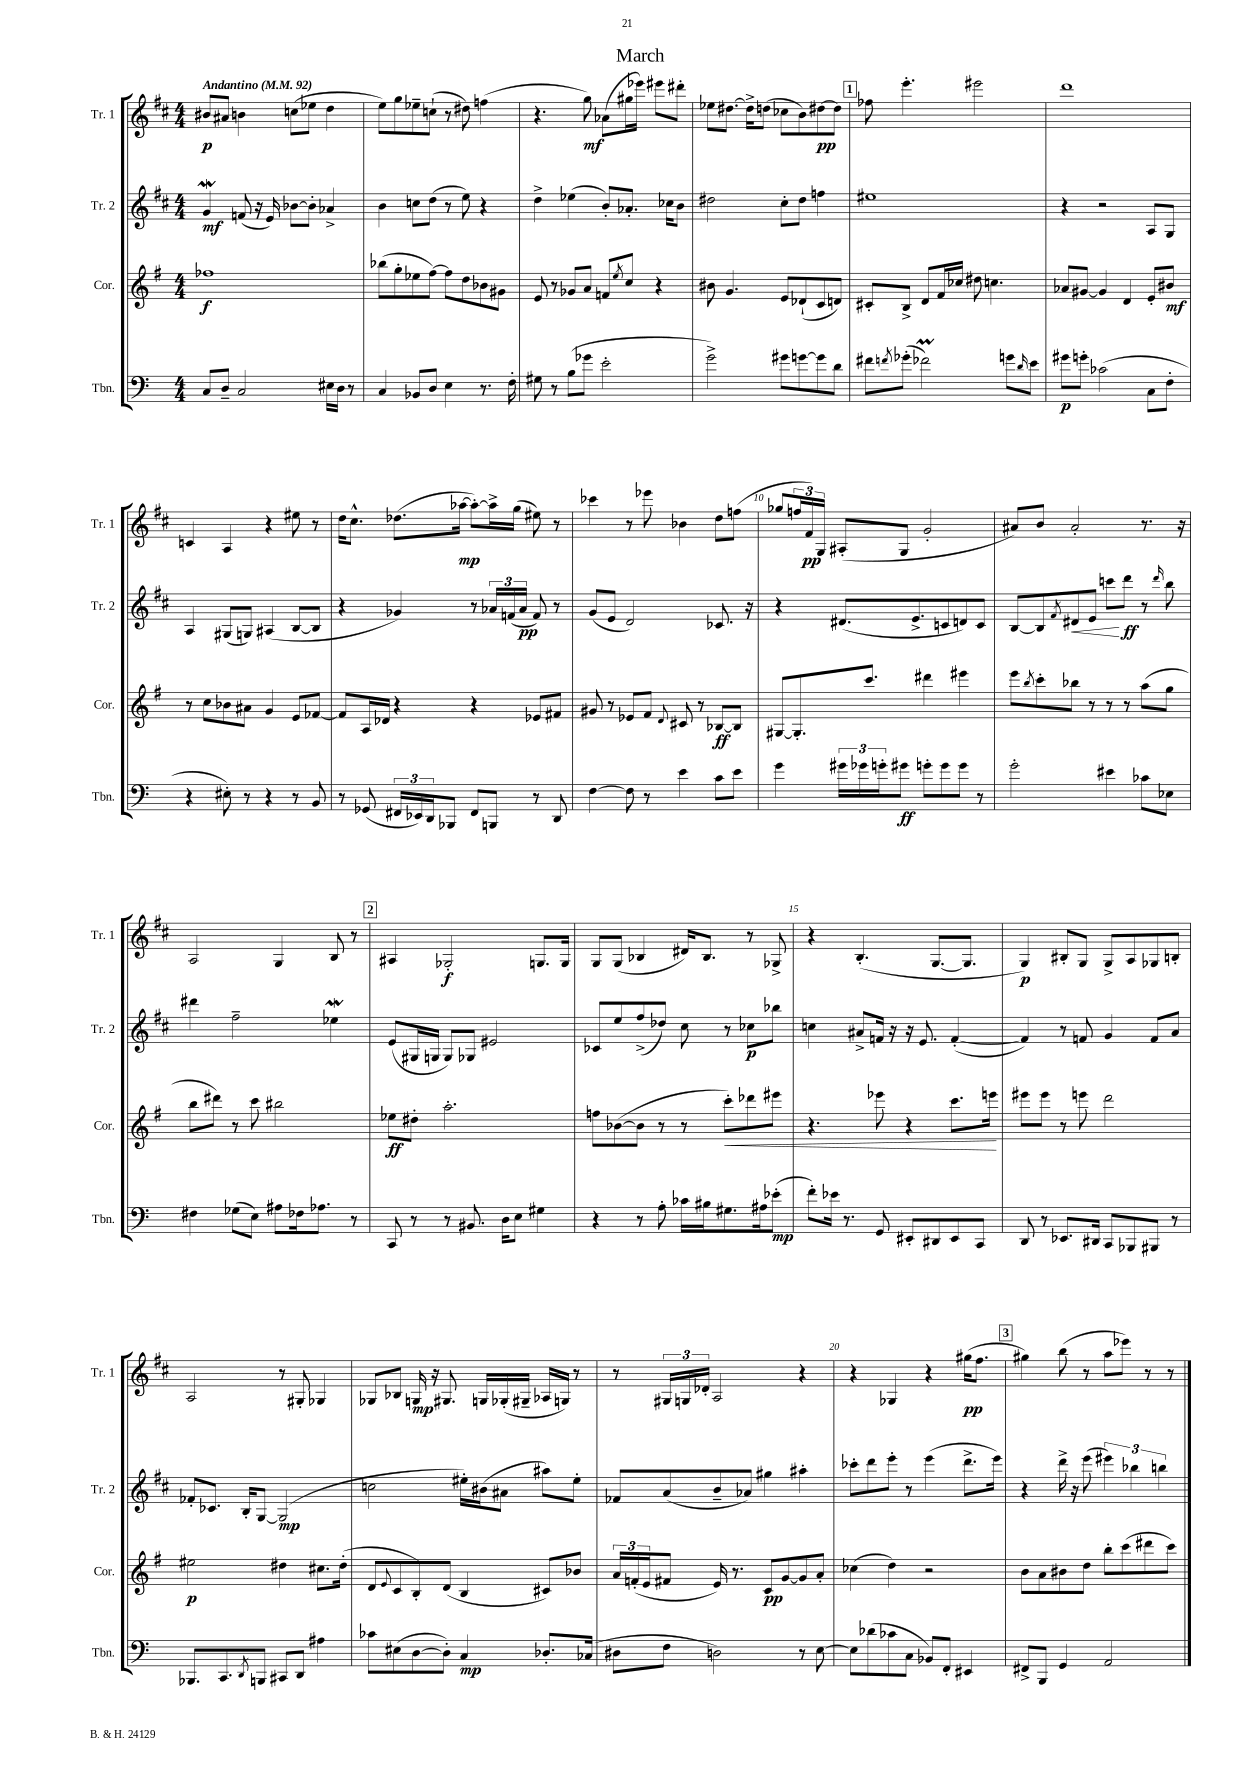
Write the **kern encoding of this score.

**kern	**kern	**kern	**kern
*staff4	*staff3	*staff2	*staff1
*clefF4	*clefG2	*clefG2	*clefG2
*k[]	*k[f#]	*k[f#c#]	*k[f#c#]
*M4/4	*M4/4	*M4/4	*M4/4
*MM92	*MM92	*MM92	*MM92
8C	1ff-	4g	8b#
8D~	.	.	8a#
2C	.	(8f	4b
.	.	16r	.
.	.	16e)	.
.	.	[8b-	(8cc
.	.	8b-']	8ee-
16E#	.	4a-^	4dd
16D	.	.	.
8r	.	.	.
=	=	=	=
4C	(8bb-	4b	8ee)
.	8gg'	.	8gg
8BB-	8ee-	8cc	8ee-~
8D	[8ff#)	(8dd	(8cc`
4E	8ff#]	8r	8r
.	8dd	8ee)	8dd#)
8.r	8b-	4r	(4ff
.	8g#	.	.
16F'	.	.	.
=	=	=	=
8G#	8e	4dd^	4.r
8r	8r	.	.
(8B	8g-	(4ee-	.
8g-	8a	.	8gg)
2e'	8f	8b')	(8a-
.	8qee	.	.
.	8cc	8.a-'	16gg#
.	.	.	16eee-)
.	4r	.	8eee#
.	.	16cc-	.
.	.	8b	8ddd#'
=	=	=	=
2g^)	8b#	2dd#	8ee-
.	4.g	.	[8.dd#
.	.	.	16dd#^]
.	.	.	(8dd
8g#	8e	8cc#'	8cc-
[8g	(8d-`	8dd#	8b)
8g]	8c	4ff	[8dd#
8d	8d)	.	8dd#]
=	=	=	=
8f#	8c#'	1ee#	8ff-
8qf	.	.	.
(8g-'	8B^	.	4.eee'
2f-)	8d	.	.
.	16f#	.	.
.	16cc-	.	.
.	8dd#	.	2eee#
.	4.cc	.	.
8g	.	.	.
16qqd	.	.	.
8e	.	.	.
=	=	=	=
8g#	8a-	4r	1ddd
8g'	[8g#	.	.
(2c-	4g#]	2r	.
.	4d	.	.
8C	8e'	8A	.
8F'	8b#	8G	.
=	=	=	=
4r	8r	4A	4c
.	8cc	.	.
8E#')	8b-	(8G#	4A
8r	8a#	8G)	.
4r	4g	(4A#	4r
8r	8e	[8B	8ee#
8BB	[8f-	8B]	8r
=	=	=	=
8r	8f-]	4r	16dd
.	.	.	8.cc#^^
(8GG-	16A	.	.
.	16d-	.	.
24FF#	4r	4g-)	(8.dd-
24EE-)	.	.	.
24DD	.	.	.
8BBB-	.	.	.
.	.	.	[16aa-
8FF#	4r	8r	8aa-'_)
8BBB	.	24a-	16aa-^]
.	.	(24f	.
.	.	.	(16gg
.	.	24a-	.
8r	8e-	8f)	8ee#)
8DD	8f#	8r	8r
=	=	=	=
[4F	8g#	(8g	4ccc-
.	8r	8e	.
8F]	8e-	2d)	8r
8r	8f#	.	8eee-
.	8qqd	.	.
4e	8c#	.	4b-
.	8r	.	.
8c	[8B-	8.c-	8dd
8e	8B-]	.	(8ff
.	.	16r	.
=	=	=	=
4g	[8G#	4r	8gg-
.	8.G#']	.	24ff
.	.	.	24f#)
.	.	.	24G
24g#	.	(8.d#	(8A#'
24g-	.	.	.
.	8.ccc	.	.
24g'	.	.	.
8g#	.	.	8G
.	.	8.e^	.
8g'	4ddd#	.	2g'
8g	.	8c	.
8g	4eee#	8d)	.
8r	.	8c	.
=	=	=	=
2g'	8eee	[8B	8a#)
.	8qbb	.	.
.	8ccc'	8B]	8b
.	.	8qf#	.
.	8bb-	8d#	2a#'
.	8r	8e	.
4e#	8r	8ccc	.
.	8r	8ddd	.
8c-	(8aa	8r	8.r
.	.	16qqddd	.
8E-	8gg	8bb	.
.	.	.	16r
=	=	=	=
4F#	8bb	4ddd#	2A
.	8ddd#)	.	.
(8G-	8r	2ff#~	.
8E)	8ccc	.	.
8A#	2bb#	.	4G
16F-	.	.	.
8.A-	.	.	.
.	.	4ee-	8B
8r	.	.	8r
=	=	=	=
8CC	8ee-	(8e	4A#
8r	8dd#'	16G#	.
.	.	16G	.
8r	2.aa'	8G)	2G-'
8.BB#	.	8G-	.
.	.	2e#	.
16D	.	.	.
8E	.	.	.
4G#	.	.	8.G
.	.	.	16G
=	=	=	=
4r	8ff	8c-	8G
.	([8b-	8ee	(8G
8r	8b-]	(8ff#^	4B-
8A'	8r	8dd-)	.
16c-	8r	8cc#	16d#)
16B#	.	.	8.B-
8.G#	8ccc')	8r	.
.	8ddd-	8cc-	8r
16A#	.	.	.
(8e-'	8eee#	8bb-	8G-^
=	=	=	=
8f')	4.r	4cc	4r
16e-	.	.	.
8.r	.	.	.
.	.	8a#^	(4.B'
8GG	8eee-	16f	.
.	.	16r	.
8EE#'	4r	16r	.
.	.	8.e	.
8DD#	.	.	[8.G
8EE#	8.ccc	([4f'	.
.	.	.	8.G]
8CC	.	.	.
.	16eee	.	.
=	=	=	=
8DD	8eee#	4f])	4G)
8r	8eee#	.	.
8.EE-	8r	8r	8B#'
.	8eee	8f	8G
16DD#	.	.	.
8CC	2ddd	4g	8G^
8BBB-	.	.	8A
8BBB#	.	8f	8G-
8r	.	8a	8B'
=	=	=	=
8.BBB-	2ee#	8f-'	2A
.	.	8.c-	.
8.CC	.	.	.
.	.	16B'	.
8qDD	.	.	.
8BBB	.	[8G	.
8CC#	4dd#	(2G]	8r
8DD	.	.	8G#'
4A#	8.cc#	.	4G-
.	(16dd#'	.	.
=	=	=	=
8c-	8d	2cc	8G-
.	8qqe	.	.
(8E#	8c	.	8B-
[8D	8B')	.	16G
.	.	.	16r
8D'])	(8d	.	8.G#
4C	4B	16ee#')	.
.	.	(16b#	16G
.	.	8a#	(16G-'
.	.	.	16G#~
8.D-'	8c#)	8aa#)	16A-
.	.	.	16G)
.	8b-	8ee#'	8r
(16C-	.	.	.
=	=	=	=
8D#	24a	8f-	8r
.	(24f'	.	.
.	24e	.	.
8F	8f#	(8a	24G#
.	.	.	24G
.	.	.	24d-'
2D)	16e)	8b~	2A
.	8.r	.	.
.	.	8a-)	.
.	8c	4gg#	.
.	[8g	.	.
8r	8g]	4aa#'	4r
[8E	8a'	.	.
=	=	=	=
8E]	(4cc-	8ccc-'	4r
(8d-	.	8ddd	.
8c-	4dd)	8eee'	4G-
8C	.	8r	.
8BB-)	2r	(4eee	4r
8FF'	.	.	.
4EE#	.	8.ddd^	(16gg#
.	.	.	8.ff#
.	.	16eee)	.
=	=	=	=
8FF#^	8b	4r	4gg#)
8BBB	8a	.	.
4GG	8b#	16ddd^	(8bb
.	.	16r	.
.	8dd	(8eee	8r
2AA	8bb'	6eee#)	8aa
.	(8ccc	.	8eee-)
.	.	6bb-	.
.	8ddd#	.	8r
.	.	6bb	.
.	8ccc)	.	8r
==	==	==	==
*-	*-	*-	*-
